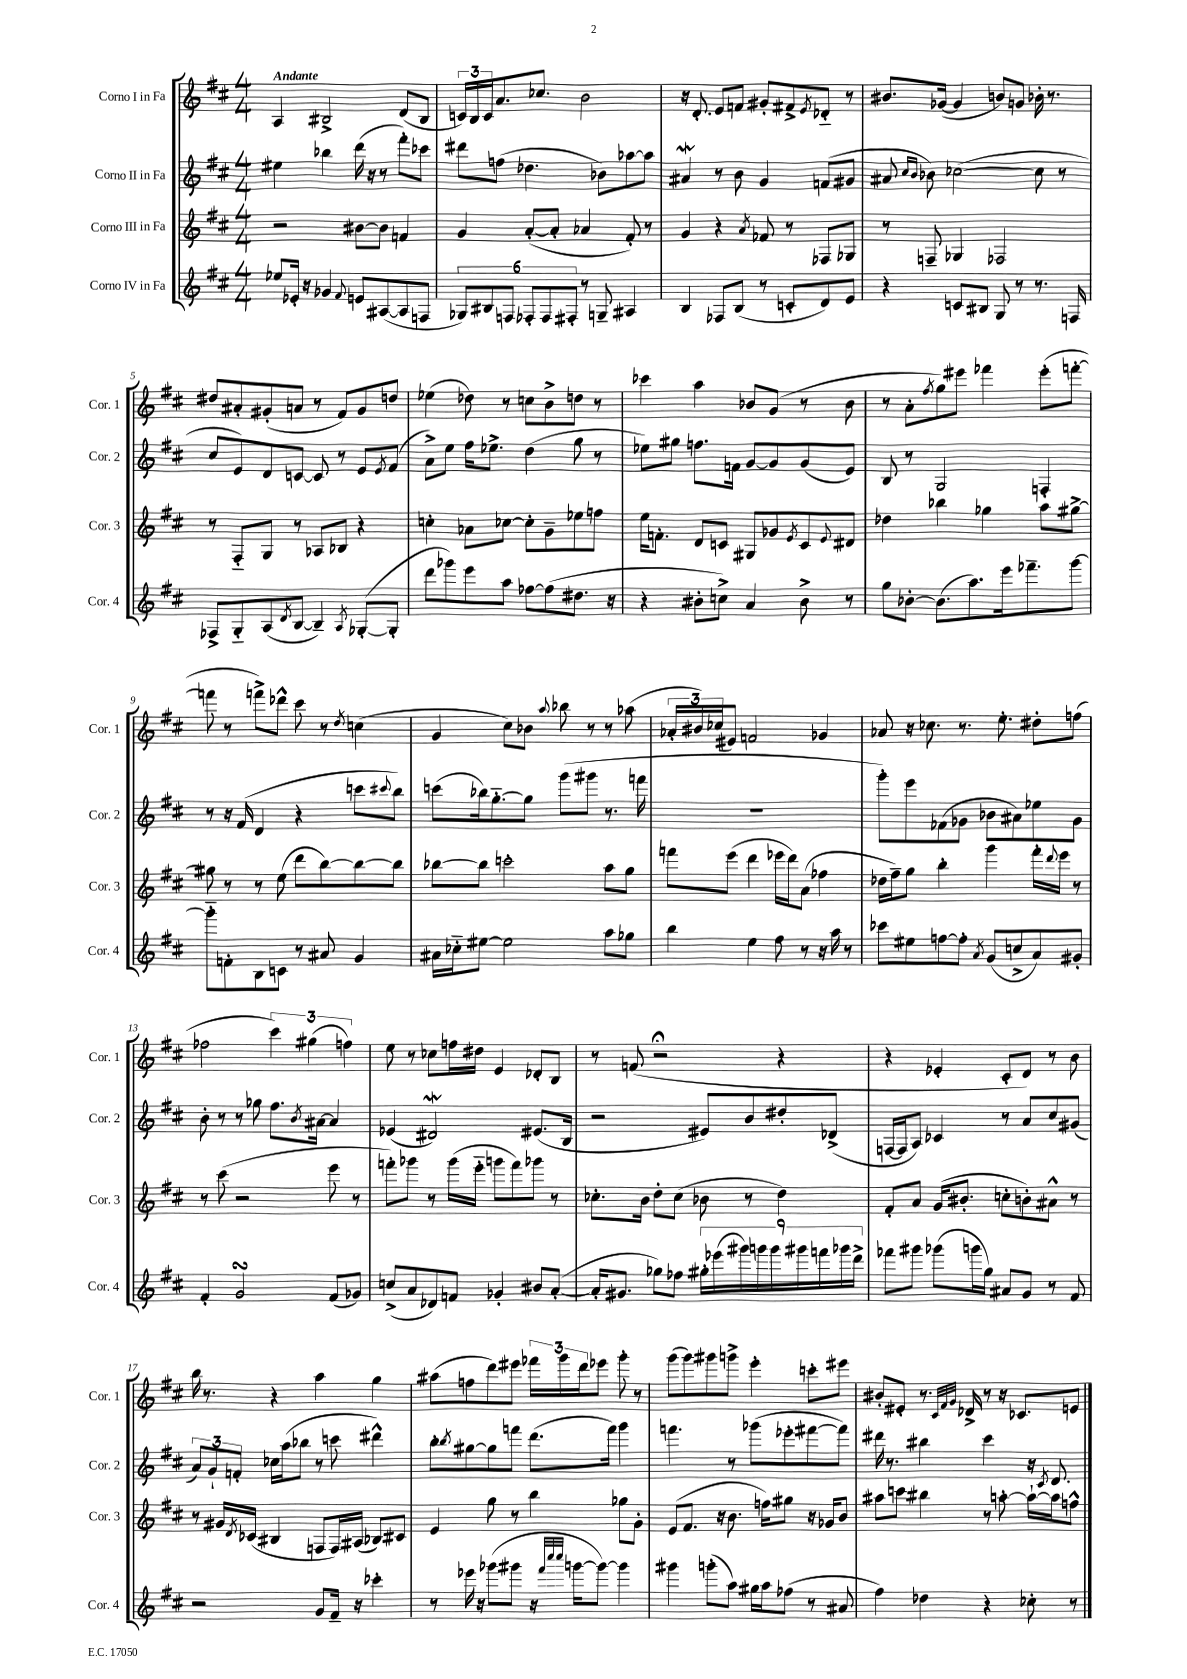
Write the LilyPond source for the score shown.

<<
\new StaffGroup <<
\new Staff = "s0" \with { instrumentName = "Corno I in Fa" shortInstrumentName = "Cor. 1" } {
    \clef treble \key d \major \numericTimeSignature \time 4/4 \tempo "Andante"
    a4 bis2-> d'8( bis8 |
    \tuplet 3/2 { c'16) b16 c'16 } a'8. ces''8. b'2 |
    r16 d'8.-. e'8 f'8 gis'8-. fis'8-> \acciaccatura { e'8 } des'8-_ r8 |
    bis'8. ges'16~( ges'4 b'8) g'8 bes'16-. r8. |
    dis''8 ais'8-. gis'8-.( a'8 r8 fis'8) gis'8 d''8 |
    ees''4( des''8) r8 c''8 b'8-> d''8 r8 |
    ces'''4 a''4 bes'8 g'8( r8 bes'8 |
    r8 a'8-. \acciaccatura { fis''8 } g''8) eis'''8 fes'''4 eis'''8-.( f'''8~-. |
    f'''8 r8 f'''8->) des'''8-^ cis'''8 r8 \acciaccatura { d''8 } c''4( |
    g'4 cis''8) bes'8 \appoggiatura { a''8 } bes''8 r8 r8 aes''8( |
    \tuplet 3/2 { aes'16-. bis'16) ces''16( } eis'8) f'2 ges'4 |
    aes'8 r16 ces''8. r8. e''8.-. dis''8-. f''8( |
    fes''2 \tuplet 3/2 { cis'''4) gis''4( f''4) } |
    e''8 r8 ces''8 f''16 dis''16 e'4 des'8-. b8 |
    r8 f'8( r2\fermata r4 |
    r4 ees'4-. cis'8-. d'8) r8 b'8 |
    b''16 r8. r4 a''4 g''4 |
    ais''8( f''8 d'''8) eis'''8 \tuplet 3/2 { fes'''16 g'''16 d'''16 } ees'''8 g'''8-. r8 |
    g'''8( g'''8) gis'''8 g'''8-> e'''4-. c'''8-. eis'''8 |
    bis'8-. eis'8-. r8. \grace { cis'32 fis'32 g'32 } des'16-> r8 r16 ces'8. e'8 \bar "|." |
}
\new Staff = "s1" \with { instrumentName = "Corno II in Fa" shortInstrumentName = "Cor. 2" } {
    \clef treble \key d \major \numericTimeSignature \time 4/4
    eis''4 bes''4 d'''16( r16 r8 fis'''8-.) ces'''8 |
    dis'''8 f''8( des''4. bes'8) aes''8~ aes''8 |
    ais'4\mordent r8 b'8 g'4 f'8( gis'8 |
    ais'8 \grace { cis''16 b'16 } bes'8) ces''2~( ces''8 r8 |
    cis''8 e'8) d'8 c'8~ c'8 r8 e'8 \acciaccatura { e'8 } fis'8( |
    a'8->) e''8 fis''16 ees''8.-> d''4( g''8 r8 |
    ees''8) gis''8 f''8. f'16 g'8~ g'8 g'8( e'8) |
    b8 r8 g2 f4-. |
    r8 r16 fis'16( d'4 r4 c'''8 \appoggiatura { cis'''8 } b''8) |
    c'''8( bes''16) g''8.~-_ g''8 g'''8( gis'''8 r8. f'''16 |
    R1 |
    g'''8-.) e'''8 fes'8( ges'8 bes'8 ais'8) ees''8 ges'8 |
    b'8-. r8 r8 ges''8 fis''8. \acciaccatura { b'8 } ais'16~ ais'4 |
    ees'4( dis'2\mordent) eis'8.( b16 |
    r2 eis'8) b'8 dis''8-. des'8->( |
    f16~ f16 a8) ces'4 r8 a'8 cis''8 gis'8( |
    \tuplet 3/2 { a'8) g'8-! f'8-. } ces''16 a''16( bes''8 r8 c'''8 dis'''4-^) |
    b''8-. \acciaccatura { b''8 } gis''8~ gis''8 f'''8 d'''8.( f'''16) g'''4 |
    f'''4. r8 ges'''8( ees'''8-. fis'''8~ fis'''8) |
    dis'''16 r8. bis''4 cis'''4 r16 \acciaccatura { cis'8 } d'8. \bar "|." |
}
\new Staff = "s2" \with { instrumentName = "Corno III in Fa" shortInstrumentName = "Cor. 3" } {
    \clef treble \key d \major \numericTimeSignature \time 4/4
    r2 bis'8~ bis'8 f'4 |
    g'4 a'8~-.( a'8-. aes'4 fis'8-.) r8 |
    g'4 r4 \acciaccatura { a'8 } fes'8 r8 fes8 ges8 |
    r8 f8-- ges4 fes2 |
    r8 fis8-_ g8 r8 aes8 bes8 r4 |
    c''4-. aes'8 ces''8~ ces''8-. g'8-- ees''8 f''8 |
    e''16 f'8.-. d'8 c'8 gis8 ges'8 \acciaccatura { e'8 } c'8 \appoggiatura { e'8 } dis'8 |
    des''4 bes''4 ges''4 a''8 gis''8~-> |
    gis''8 r8 r8 e''8( d'''8 b''8~) b''8~ b''8 |
    bes''8~ bes''8 c'''2-. a''8 g''8 |
    f'''8 e'''8( d'''4 ees'''16 d'''16) a'8( fes''4 |
    des''16 fis''16--) g''8 b''4-. g'''4 fis'''16-. \appoggiatura { d'''8 } e'''16 r8 |
    r8 cis'''8( r2 e'''8 r8 |
    f'''8-.) ges'''8 r8 ges'''16( e'''16-_ g'''8 f'''8) ges'''8 r8 |
    ces''8.-. b'16 d''8-. ces''8( bes'8 r8 d''4) |
    fis'8-. a'8 g'16( bis'8.-. c''8-. b'8-.) ais'8-^ r8 |
    r8 gis'16 \acciaccatura { d'8 } ces'16( bis4 f8 f16) ais16( bes8) cis'8 |
    e'4 g''8 r8 b''4 ges''8 g'8-. |
    e'8( fis'8. r16 b'8. f''16) gis''8 r16 ges'16 b'8 |
    ais''8 c'''8 bis''4 r8 a''8~-. a''16~-! a''16 f''8-^ \bar "|." |
}
\new Staff = "s3" \with { instrumentName = "Corno IV in Fa" shortInstrumentName = "Cor. 4" } {
    \clef treble \key d \major \numericTimeSignature \time 4/4
    ees''8 ees'16-. r16 ges'4 \appoggiatura { fis'8 } e'8 ais8~( ais8 f8 |
    \tuplet 6/4 { ges8) bis8 f8 fes8-. fes8 fis8-. } r8 g8-- ais4 |
    b4 fes8 b8( r8 c'8-. d'8) e'8 |
    r4 c'8 bis8 g8 r8 r8. f16 |
    fes8-> g8-_ a8( \acciaccatura { d'8 } b8~ b4--) \acciaccatura { a8 } ges8~-.( ges8-. |
    d'''8 ges'''8) e'''8 a''8 fes''8~ fes''8( dis''8. r16 |
    r4 bis'8-. c''8->) a'4 bis'8-> r8 |
    g''8 bes'8~-. bes'8.( a''8.) e'''16 fes'''8.-- g'''8~ |
    g'''8-_ f'8-. b8 c'8 r8 ais'8 g'4 |
    ais'16 ces''16-_ eis''8~ eis''2 a''8 ges''8 |
    b''4 e''4 fis''8 r8 r16 a''16 r8 |
    ces'''8 eis''8 f''8~ f''8-. \acciaccatura { a'8 } g'8( c''8-> a'8) gis'8-. |
    fis'4-. g'2\turn fis'8( ges'8) |
    c''8->( a'8 des'8) f'8 ges'4-. bis'8 a'8~-.( |
    a'16-. gis'8. ges''8) fes''8 \tuplet 9/8 { gis''16-. ees'''16( gis'''16) g'''16 g'''16 gis'''16 f'''16 ges'''16 d'''16-> } |
    fes'''8 gis'''8 ges'''8( g'''16 g''16) ais'8 g'8 r8 fis'8 |
    r2 g'8 fis'16-- r16 ces'''4-. |
    r8 ees'''16 r16 ges'''8( gis'''8 r16 \grace { fis'''32 cis''''32 cis''''32 } g'''16~ g'''8~) g'''4 |
    gis'''4 g'''8-.( a''8) gis''16 a''16 fes''8( r8 ais'8 |
    fis''4) des''4 r4 ces''8-. r8 \bar "|." |
}
>>
>>
